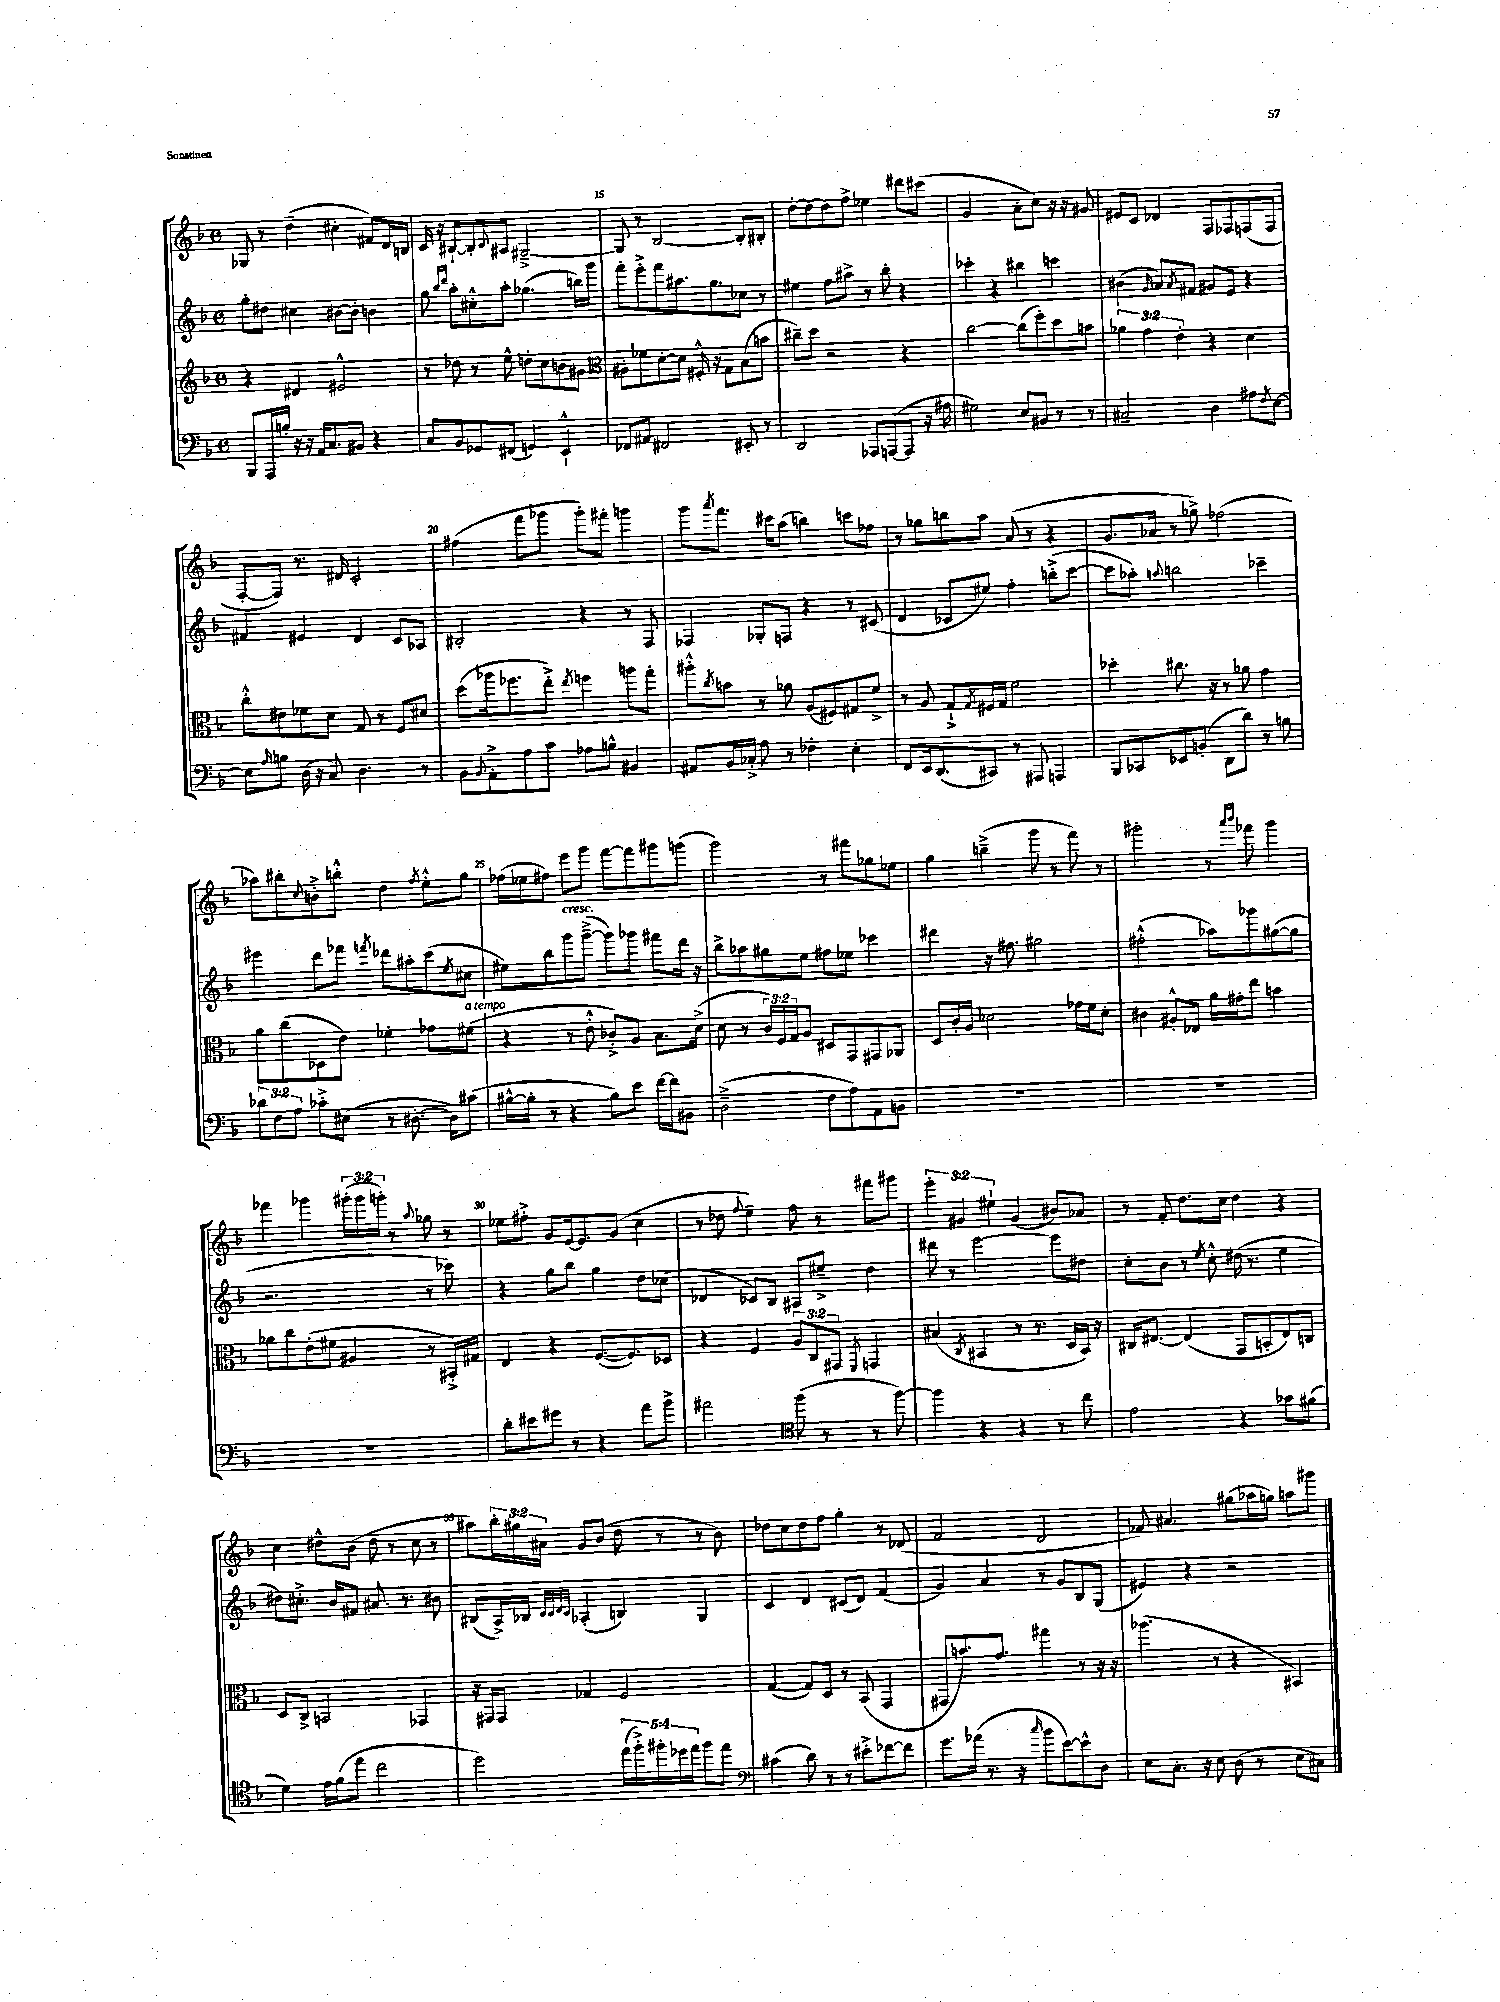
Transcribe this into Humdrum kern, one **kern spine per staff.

**kern	**kern	**kern	**kern
*staff4	*staff3	*staff2	*staff1
*clefF4	*clefG2	*clefG2	*clefG2
*k[b-]	*k[b-]	*k[b-]	*k[b-]
*M4/4	*M4/4	*M4/4	*M4/4
*met(c)	*met(c)	*met(c)	*met(c)
8BBB-	4r	8gg'	8G-
16AAA	.	8dd#	8r
16B'	.	.	.
16r	4d#	4cc#	(4dd~
16r	.	.	.
16AA	.	.	.
8.C	.	.	.
.	2e#^^	[8b#	4cc#'
8BB#	.	8b#']	.
4r	.	4b	8f#)
.	.	.	16d
.	.	.	16B
=	=	=	=
8C	8r	8gg	16c
.	.	.	16r
.	.	16qqbb-	.
.	.	16qqddd	.
8BB-	8dd-	8aa'	[8B#`
8GG-	8r	8cc#'^^	8B#']
.	.	.	8qqc
(8FF#	8ee^^	8aa'	8A#
4GG)	8dd'	(4.gg-	[2G#~^
.	8cc	.	.
4EE`^^	8b	.	.
.	8g#	16bb)	.
.	.	16ggg	.
=	=	=	=
*	*clefC3	*	*
8FF-	8A#'	8fff'	8G#]
8AA#	8f-	8eee'^	8r
2FF#	[8d'	8fff	[2B-
.	8d]	8.aa#	.
.	16F#'^^	.	.
.	16r	8.gg	.
.	8G	.	.
8EE#'	(8B-	8cc-	8B-']
8r	8b	8r	8B#'
=	=	=	=
2DD	8cc#~)	4ee#	[8dd'
.	8dd	.	8dd_
.	2r	8ff	8dd]
.	.	8aa#^	8ff^
8AAA-	.	8r	4ee-
([8AAA	.	8bb-'	.
8AAA]	4r	4r	8ddd#
16r	.	.	(8ccc#
16A#	.	.	.
=	=	=	=
2G#)	[2cc	4ccc-'	2g
.	.	4r	.
8E	(8cc]	4bb#	8a'
8BB#	8ff')	.	8cc)
8r	8dd	4ccc	16r
.	.	.	16r
8r	8b	.	8g#
=	=	=	=
2C#~	6a-	(4b#	8e#
.	.	.	8c
.	6g	.	.
.	.	16qqg	.
.	.	8a)	4d-
.	6e'	.	.
.	.	8qa	.
.	.	8f#	.
4D	4r	8g#	8F
.	.	8e	8F-
8A#	4d	4r	(8F
8qF	.	.	.
[8E	.	.	8F
=	=	=	=
8E]	8cc'^^	4f#	[8F'
16qqA	.	.	.
8B	8e#	.	8F])
(16D	8f-	4e#	8.r
16r	.	.	.
8C)	8d	.	.
.	.	.	16d#
4.D	8G	4d	2c'
.	8r	.	.
.	8F	8c	.
8r	8d#	8A-	.
=	=	=	=
8BB-	(8dd	2B#'	(4ff#
8qqBB-	.	.	.
8AA'^	16aa-	.	.
.	8.ff-	.	.
8A	.	.	8fff
8c	8ee'^)	.	8ggg-
.	8qee	.	.
8A-	4ff	4r	8ggg-')
8B^^	.	.	8fff#'
4BB#	8aa	8r	4ggg
.	8gg'	8F	.
=	=	=	=
8AA#	8aa#'^^	4F-	8ggg
.	8qcc	.	8qaaa
16BB-	8b	.	8.fff
16C-'^	.	.	.
8A	8r	8G-'	.
.	.	.	16ccc#
8r	8a-	8F	(8aa
4F-'	(8A	4r	4bb)
.	8F#)	.	.
4E'	8G#	8r	8ccc
.	8f^	(8c#	8ff-
=	=	=	=
8FF	8r	4d	8r
16EE	8A	.	8gg-
(8.DD	.	.	.
.	8G`^	8c-	8bb
.	8qG	.	.
8CC#)	16F#	8ee#)	8aa
.	16G	.	.
8r	2f	4ff'	(8a
8AAA#	.	.	8r
4AAA	.	(8bb'^	4r
.	.	[8ccc	.
=	=	=	=
8BBB-	4dd-'	8ccc]	8.g
8CC-	.	8aa-')	.
.	.	.	16a-
.	.	8qqaa	.
8EE-	8.cc#	2bb	8r
(8BB'	.	.	8gg-^)
.	16r	.	.
8DD	8r	.	(2ff-
8d)	8a-	.	.
8r	4g	4ccc-~	.
8B	.	.	.
=	=	=	=
12d-	8a	4eee#	8aa-)
12F	.	.	.
.	(8cc	.	8bb#'
12A	.	.	.
.	.	.	8qqcc
8c-'^	8D-	8ddd	8b'^
(8E#	8e)	8fff-	8bb'^^
.	.	8qfff	.
8r	4f-'	8ddd-	4dd
[8.D#'	.	8aa#'	.
.	.	.	8qff
.	8g-	(8ccc	8ee'^^
16D#])	.	.	.
.	.	8qee	.
(8c#	(8f#	8cc#	8gg
=	=	=	=
[16B#^^	4r	8ee#)	(16ff-
16B#']	.	.	16ee-
8r	.	8bb-	8ff#)
4r	8r	8ggg	8eee
.	8e'^^	([8ggg~^	8ggg
8B#)	8c-'^)	8ggg])	[8fff
8e	8A	8ggg-	8fff]
[16f	8.B-	8fff#	8ggg#
16f]	.	.	.
8BB#	.	16ddd	(8ggg
.	(16d^	16r	.
=	=	=	=
(2D~^	8d	8bb-^	2ggg)
.	8r	8aa-	.
.	24c)	8gg#	.
.	24F	.	.
.	24G	.	.
.	8A	8ee	.
8F	8D#	8ff#	8r
8A)	8GG	8ee-	8fff#
8AA	8GG#	4ccc-	8gg-
8BB	8AA-	.	8ee-
=	=	=	=
1r	8D	4ddd#	4gg
.	16c'	.	.
.	16A	.	.
.	2d-	16r	(4bb~^
.	.	8.ff#	.
.	.	2gg#	8ggg
.	.	.	8r
.	16g-	.	8fff)
.	16f	.	.
.	8d-'	.	8r
=	=	=	=
1r	4c#	(2ff#'^^	2ggg#'
.	8A#'^^	.	.
.	8E-	.	.
.	16a	8aa-)	8r
.	16g#'	.	.
.	.	.	16qqaaa
.	.	.	16qqbbb-
.	8ee	8ggg-	8fff-
.	4b	([8gg#	4ggg#
.	.	8gg#]	.
=	=	=	=
1r	8a-	2.r	4fff-
.	8cc	.	.
.	(8e'	.	4ggg-
.	8f#	.	.
.	4A#	.	(24ggg#'
.	.	.	24ggg#
.	.	.	24ggg')
.	.	.	8r
.	.	.	8qqaa
.	8r	8r	8gg-
.	16BB#'^)	8ccc-)	8r
.	16G#	.	.
=	=	=	=
8d'	4E	4r	8ee-
8e#	.	.	8ff#'^
8g#	4r	8gg	8g
8r	.	8bb-	[16e
.	.	.	8.e]
4r	([8.F	4gg	.
.	.	.	(8g
.	8.F])	.	.
8a	.	8dd	4cc
8b-^	8D-	(8cc-	.
=	=	=	=
2a#	4r	4d-	8r
.	.	.	8dd-
.	.	.	8qqff
.	4F	8c-)	4ee~)
.	.	8B-	.
*clefC4	*	*	*
(8ff	12A	8A#	8ff
.	12C	.	.
8r	.	8ee#~^	8r
.	12GG#	.	.
.	8qFF	.	.
8r	4GG	4dd	8fff#
[8ff)	.	.	8ggg#
=	=	=	=
4ff]	(4B#	8ddd#	6eee'
.	.	8r	.
.	.	.	6g#
.	8qC	.	.
4r	4BB#	[2eee	.
.	.	.	6ee#`
4r	8r	.	(4g#
.	8.r	.	.
8r	.	8eee]	8b#)
.	16D	.	.
8cc	16BB#)	8dd#	8a-
.	16r	.	.
=	=	=	=
2e	16C#	8cc'	8r
.	[8.E#	.	.
.	.	8b-	8f'
.	(4E#]	8r	8.dd
.	.	8qee	.
.	.	8cc'^^	.
.	.	.	16cc
4r	8GG	(16dd#	4dd
.	.	8.r	.
.	8BB'	.	.
8g-	8E#)	4ee	4r
(8f#	8C	.	.
=	=	=	=
4d)	8D	8dd#)	4cc
.	8C^	8.cc#'^	.
16e	2BB	.	8dd#^^
(16f	.	16b-	.
8ee	.	8f#	(8b-
2cc	.	8.a#	8dd#
.	.	.	8r
.	.	8.r	.
.	4GG-	.	8cc
.	.	8b#	8r
=	=	=	=
2dd)	16r	(8B#	8aa#)
.	16GG#	.	.
.	8GG#	16A^)	24bb-'
.	.	.	24gg#
.	.	16B-	.
.	.	.	24a#
.	.	32qqc	.
.	.	32qqc	.
.	.	32qqd	.
.	.	32qqc	.
.	4G-	(4A-'	8g
.	.	.	(8b-
(20ee	2F	4B)	8dd
20ff'^)	.	.	.
20ff#'	.	.	.
.	.	.	8r
20dd-	.	.	.
20ee	.	.	.
8ff#	.	4G	8r
8ee	.	.	8b-)
=	=	=	=
*clefF4	*	*	*
(4c#	([4G	4c	8dd-
.	.	.	8cc
8d)	8G])	4d	8dd-
8r	8D	.	8ff
8r	8r	(8c#	4gg'
8e#'^	(8BB-	8d)	.
[8f-	4GG	(4f	8r
8f-]	.	.	(8d-
=	=	=	=
8.g	8GG#	4g)	2f
.	8.b)	.	.
(16a-	.	.	.
8.r	.	4a	.
.	8.g	.	.
16r	.	.	.
16qqcc	.	.	.
8b-	4gg#	8r	2d
[8e)	.	8g	.
8e^^]	8r	8B-	.
8D	16r	(8G	.
.	16r	.	.
=	=	=	=
8E	(4.aa-	4e#)	8f-)
8.C'	.	.	4.a#
.	.	4r	.
16r	.	.	.
8E	8r	.	.
(8D	4r	2r	(8gg#
8r	.	.	16aa-
.	.	.	16gg)
8E	4BB#)	.	8aa
8C#)	.	.	8ggg#
==	==	==	==
*-	*-	*-	*-
